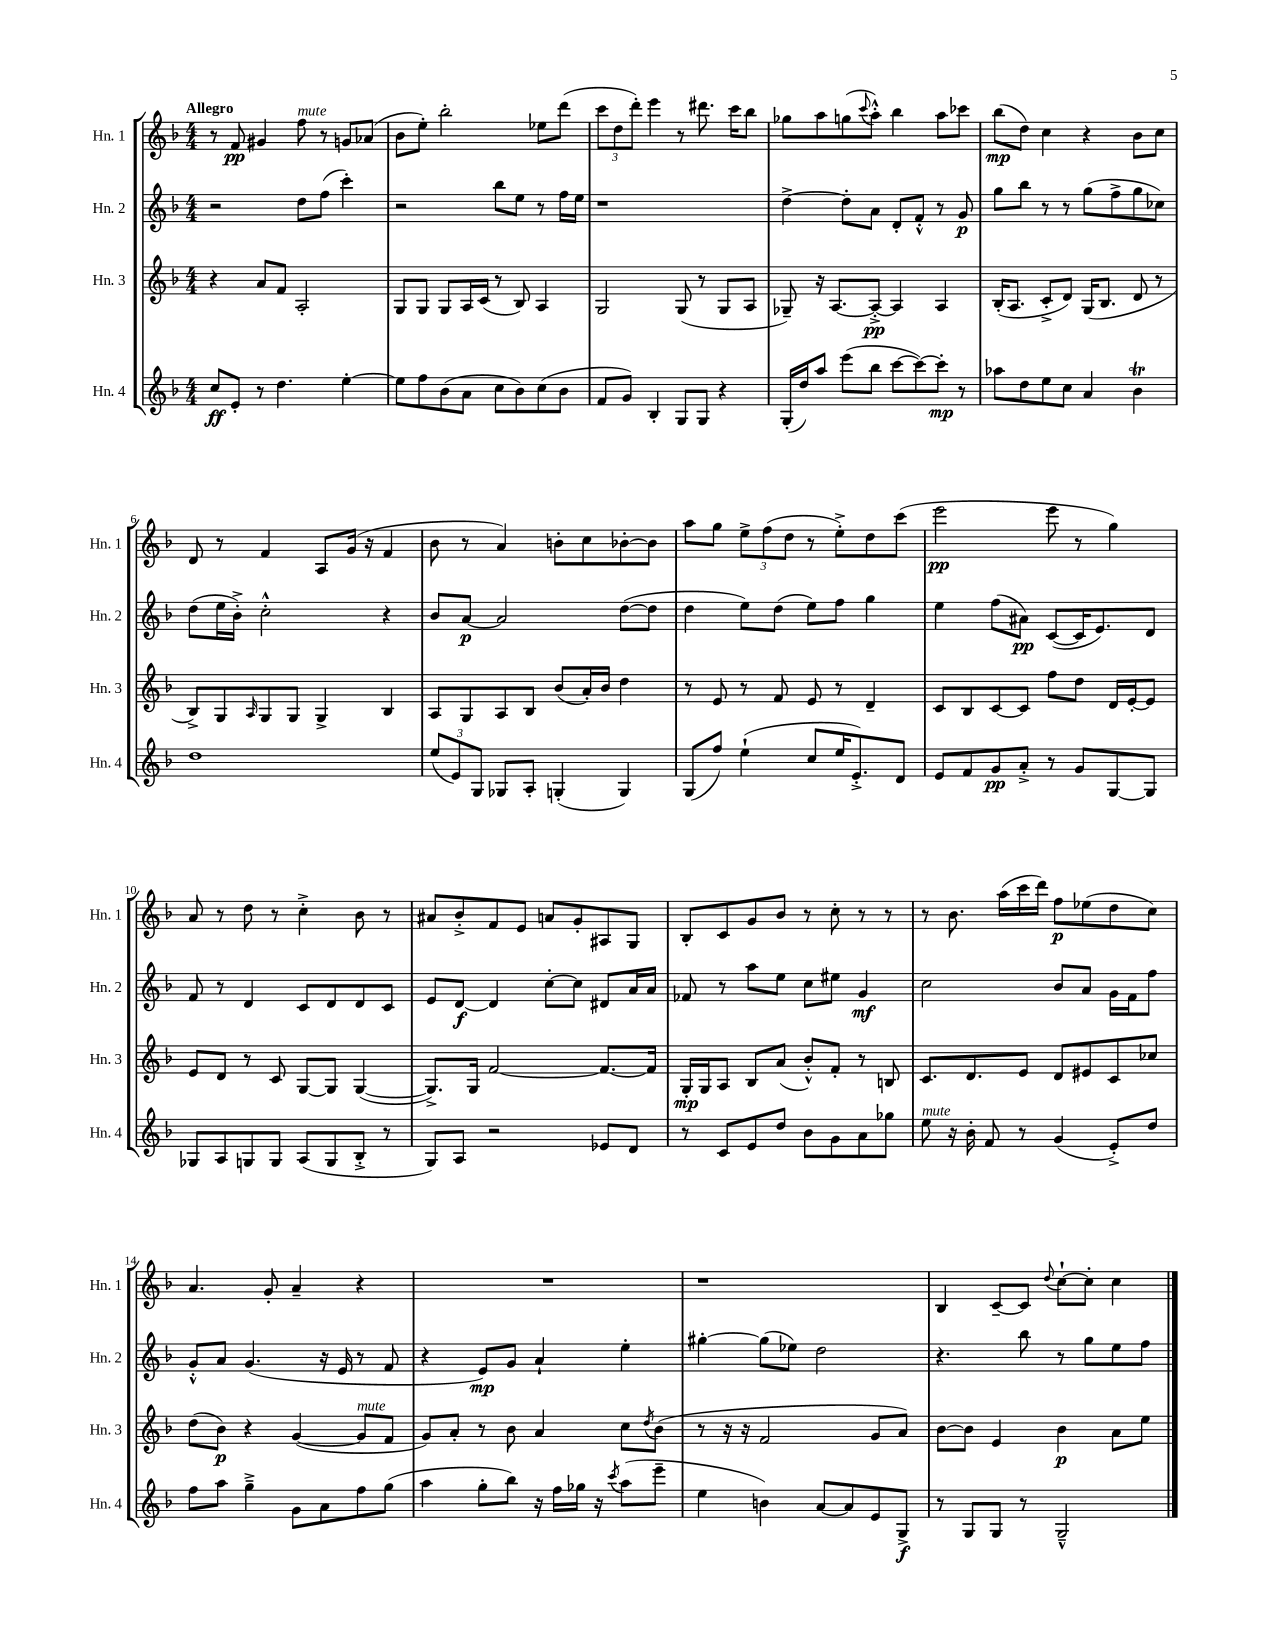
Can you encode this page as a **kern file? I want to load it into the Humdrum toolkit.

**kern	**dynam	**kern	**dynam	**kern	**dynam	**kern	**dynam
*part4	*part4	*part3	*part3	*part2	*part2	*part1	*part1
*staff4	*staff4	*staff3	*staff3	*staff2	*staff2	*staff1	*staff1
*I"Hn. 4	*	*I"Hn. 3	*	*I"Hn. 2	*	*I"Hn. 1	*
*I'Hn. 4	*	*I'Hn. 3	*	*I'Hn. 2	*	*I'Hn. 1	*
*clefG2	*	*clefG2	*	*clefG2	*	*clefG2	*
*k[b-]	*	*k[b-]	*	*k[b-]	*	*k[b-]	*
*M4/4	*	*M4/4	*	*M4/4	*	*M4/4	*
=1	=1	=1	=1	=1	=1	=1	=1
!	!	!	!	!	!	!LO:TX:a:B:t=Allegro	!
8cc/L	ff	4r	.	2r	.	8r	.
8e'/J	.	.	.	.	.	8f/	pp
8r	.	8a/L	.	.	.	4g#X/	.
4.dd\	.	8f/J	.	.	.	.	.
!	!	!	!	!	!	!LO:TX:a:i:t=mute	!
.	.	2A'/	.	8dd\L	.	8ff\	.
.	.	.	.	(8ff\J	.	8r	.
[4ee'\	.	.	.	4ccc'\)	.	8gn/L	.
.	.	.	.	.	.	(8a-X/J	.
=2	=2	=2	=2	=2	=2	=2	=2
8ee\L]	.	8G/L	.	2r	.	8b-\L	.
8ff\	.	8G/J	.	.	.	8ee'\J)	.
(8b-\	.	8G/L	.	.	.	2bb-'\	.
8a\J	.	16A/L	.	.	.	.	.
.	.	(16c/JJ	.	.	.	.	.
8cc\L	.	8r	.	8bb-\L	.	.	.
8b-\)	.	8B-/)	.	8ee\J	.	.	.
(8cc\	.	4A/	.	8r	.	8ee-X\L	.
8b-\J	.	.	.	16ff\LL	.	(8ddd\J	.
.	.	.	.	16ee\JJ	.	.	.
=3	=3	=3	=3	=3	=3	=3	=3
8f/L	.	2G/	.	1r	.	12ccc\L	.
.	.	.	.	.	.	12dd\	.
8g/J)	.	.	.	.	.	.	.
.	.	.	.	.	.	12ddd'\J)	.
4B-'/	.	.	.	.	.	4eee\	.
8G/L	.	(8G/	.	.	.	8r	.
8G/J	.	8r	.	.	.	8.ddd#X\	.
4r	.	8G/L	.	.	.	.	.
.	.	.	.	.	.	16ccc\KL	.
.	.	8A/J	.	.	.	8bb-\J	.
=4	=4	=4	=4	=4	=4	=4	=4
(16G'/LL	.	8G-X~/)	.	[4dd^\	.	8gg-X\L	.
16dd/J)	.	.	.	.	.	.	.
8aa/J	.	16r	.	.	.	8aa\	.
.	.	[8.A/L	.	.	.	.	.
(8eee\L	.	.	.	8dd'\L]	.	(8ggn\	.
.	.	.	.	.	.	8qqccc/	.
8bb-\J	.	8A'^/J_	pp	8a\J	.	8aa'^^\J)	.
[8ccc\L	.	4A/]	.	8d'/L	.	4bb-\	.
8ccc\_)	.	.	.	8f'^^/J	.	.	.
8ccc'\J]	mp	4A/	.	8r	.	8aa\L	.
8r	.	.	.	8g/	p	8ccc-X\J	.
=5	=5	=5	=5	=5	=5	=5	=5
8aa-X\L	.	(16B-'/KL	.	8gg\L	.	(8bb-\L	mp
.	.	8.A/J	.	.	.	.	.
8dd\	.	.	.	8bb-\J	.	8dd\J)	.
8ee\	.	8c'^/L	.	8r	.	4cc\	.
8cc\J	.	8d/J)	.	8r	.	.	.
4a/	.	(16G/KL	.	(8gg\L	.	4r	.
.	.	8.B-/J	.	.	.	.	.
.	.	.	.	8ff^\	.	.	.
4b-T\	.	8d/	.	8gg\	.	8b-\L	.
.	.	8r	.	8cc-X\J)	.	8cc\J	.
!!LO:LB:g=z
=6	=6	=6	=6	=6	=6	=6	=6
1dd	.	8B-^/L)	.	(8dd\L	.	8d/	.
.	.	8G/	.	16ee\L	.	8r	.
.	.	.	.	16b-'^\JJ)	.	.	.
.	.	16qqA/	.	.	.	.	.
.	.	8G/	.	2cc'^^\	.	4f/	.
.	.	8G/J	.	.	.	.	.
.	.	4G^/	.	.	.	8A/L	.
.	.	.	.	.	.	(16g/Jk	.
.	.	.	.	.	.	16r	.
.	.	4B-/	.	4r	.	4f/	.
=7	=7	=7	=7	=7	=7	=7	=7
(12ee/L	.	8A/L	.	8b-/L	.	8b-\	.
12e/)	.	.	.	.	.	.	.
.	.	8G/	.	[8a/J	p	8r	.
12G/J	.	.	.	.	.	.	.
8G-X/L	.	8A/	.	2a/]	.	4a/)	.
8A'/J	.	8B-/J	.	.	.	.	.
(4Gn'/	.	(8b-/L	.	.	.	8bn'\L	.
.	.	16a'/L)	.	.	.	8cc\	.
.	.	16b-/JJ	.	.	.	.	.
4G/)	.	4dd\	.	([8dd\L	.	[8b-X'\	.
.	.	.	.	8dd\J]	.	8b-\J]	.
=8	=8	=8	=8	=8	=8	=8	=8
(8G/L	.	8r	.	4dd\	.	8aa\L	.
8ff/J)	.	8e/	.	.	.	8gg\J	.
(4ee`\	.	8r	.	8ee\L)	.	12ee^\L	.
.	.	.	.	.	.	(12ff\	.
.	.	8f/	.	(8dd\J	.	.	.
.	.	.	.	.	.	12dd\J	.
8cc/L	.	8e/	.	8ee\L)	.	8r	.
16ee/K	.	8r	.	8ff\J	.	8ee'^\L)	.
8.e'^/)	.	.	.	.	.	.	.
.	.	4d~/	.	4gg\	.	8dd\	.
8d/J	.	.	.	.	.	(8ccc\J	.
=9	=9	=9	=9	=9	=9	=9	=9
8e/L	.	8c/L	.	4ee\	.	2eee\	pp
8f/	.	8B-/	.	.	.	.	.
8g/	pp	[8c/	.	(8ff\L	.	.	.
8a'^/J	.	8c/J]	.	8a#X\J)	pp	.	.
8r	.	8ff\L	.	([8c/L	.	8eee\	.
8g/L	.	8dd\J	.	16c/K]	.	8r	.
.	.	.	.	8.e/)	.	.	.
[8G/	.	16d/LL	.	.	.	4gg\)	.
.	.	[16e'/J	.	.	.	.	.
8G/J]	.	8e/J]	.	8d/J	.	.	.
!!LO:LB:g=z
=10	=10	=10	=10	=10	=10	=10	=10
8G-X/L	.	8e/L	.	8f/	.	8a/	.
8A/	.	8d/J	.	8r	.	8r	.
8Gn/	.	8r	.	4d/	.	8dd\	.
8G/J	.	8c/	.	.	.	8r	.
(8A/L	.	[8G/L	.	8c/L	.	4cc'^\	.
8G/	.	8G/J]	.	8d/	.	.	.
8B-'^/J	.	([4G/	.	8d/	.	8b-\	.
8r	.	.	.	8c/J	.	8r	.
=11	=11	=11	=11	=11	=11	=11	=11
8G/L)	.	8.G^/L])	.	8e/L	.	8a#X/L	.
8A/J	.	.	.	[8d/J	f	8b-'^/	.
.	.	16G/Jk	.	.	.	.	.
2r	.	[2f/	.	4d/]	.	8f/	.
.	.	.	.	.	.	8e/J	.
.	.	.	.	[8cc'\L	.	8an/L	.
.	.	.	.	8cc\J]	.	8g'/	.
8e-X/L	.	8.f/L_	.	8d#X/L	.	8A#X/	.
8d/J	.	.	.	16a/L	.	8G/J	.
.	.	16f/Jk]	.	16a/JJ	.	.	.
=12	=12	=12	=12	=12	=12	=12	=12
8r	.	16G'/LL	mp	8f-X/	.	8B-'/L	.
.	.	16G/J	.	.	.	.	.
8c/L	.	8A/J	.	8r	.	8c/	.
8e/	.	8B-/L	.	8aa\L	.	8g/	.
8dd/J	.	(8a/J	.	8ee\J	.	8b-/J	.
8b-\L	.	8b-'^^/L)	.	8cc\L	.	8r	.
8g\	.	8f'/J	.	8ee#X\J	.	8cc'\	.
8a\	.	8r	.	4g/	mf	8r	.
8gg-X\J	.	8Bn/	.	.	.	8r	.
=13	=13	=13	=13	=13	=13	=13	=13
!LO:TX:a:i:t=mute	!	!	!	!	!	!	!
8ee\	.	8.c/L	.	2cc\	.	8r	.
16r	.	.	.	.	.	8.b-\	.
16b-'\	.	8.d/	.	.	.	.	.
8f/	.	.	.	.	.	.	.
.	.	.	.	.	.	(16aa\LL	.
8r	.	8e/J	.	.	.	16ccc\	.
.	.	.	.	.	.	16ddd\JJ)	.
(4g/	.	8d/L	.	8b-/L	.	8ff\L	p
.	.	8e#X/	.	8a/J	.	(8ee-X\	.
8e'^/L)	.	8c/	.	16g\LL	.	8dd\	.
.	.	.	.	16f\J	.	.	.
8dd/J	.	8cc-X/J	.	8ff\J	.	8cc\J)	.
!!LO:LB:g=z
=14	=14	=14	=14	=14	=14	=14	=14
8ff\L	.	(8dd\L	.	8g'^^/L	.	4.a/	.
8aa\J	.	8b-\J)	p	8a/J	.	.	.
4gg~^\	.	4r	.	(4.g/	.	.	.
.	.	.	.	.	.	8g'/	.
8g\L	.	([4g/	.	.	.	4a~/	.
8a\	.	.	.	16r	.	.	.
.	.	.	.	16e/	.	.	.
!	!	!LO:TX:a:i:t=mute	!	!	!	!	!
8ff\	.	8g/L]	.	8r	.	4r	.
(8gg\J	.	8f/J	.	8f/	.	.	.
=15	=15	=15	=15	=15	=15	=15	=15
4aa\	.	8g/L)	.	4r	.	1r	.
.	.	8a'/J	.	.	.	.	.
8gg'\L	.	8r	.	8e/L)	mp	.	.
8bb-\J)	.	8b-\	.	8g/J	.	.	.
16r	.	4a/	.	4a`/	.	.	.
16ff\LL	.	.	.	.	.	.	.
16gg-X\JJ	.	.	.	.	.	.	.
16r	.	.	.	.	.	.	.
8qccc/	.	.	.	.	.	.	.
(8aa\L	.	8cc\L	.	4ee'\	.	.	.
.	.	8qdd/	.	.	.	.	.
8eee~\J	.	(8b-\J	.	.	.	.	.
=16	=16	=16	=16	=16	=16	=16	=16
4ee\	.	8r	.	[4gg#X'\	.	1r	.
.	.	16r	.	.	.	.	.
.	.	16r	.	.	.	.	.
4bn\)	.	2f/	.	(8gg#\L]	.	.	.
.	.	.	.	8ee-X\J)	.	.	.
[8a/L	.	.	.	2dd\	.	.	.
8a/]	.	.	.	.	.	.	.
8e/	.	8g/L	.	.	.	.	.
8G^/J	f	8a/J)	.	.	.	.	.
=17	=17	=17	=17	=17	=17	=17	=17
8r	.	[8b-\L	.	4.r	.	4B-/	.
8G/L	.	8b-\J]	.	.	.	.	.
8G/J	.	4e/	.	.	.	[8c~/L	.
8r	.	.	.	8bb-\	.	8c/J]	.
.	.	.	.	.	.	8qqdd/	.
2G~^^/	.	4b-\	p	8r	.	[8cc`\L	.
.	.	.	.	8gg\L	.	8cc'\J]	.
.	.	8a\L	.	8ee\	.	4cc\	.
.	.	8ee\J	.	8ff\J	.	.	.
==	==	==	==	==	==	==	==
*-	*-	*-	*-	*-	*-	*-	*-
